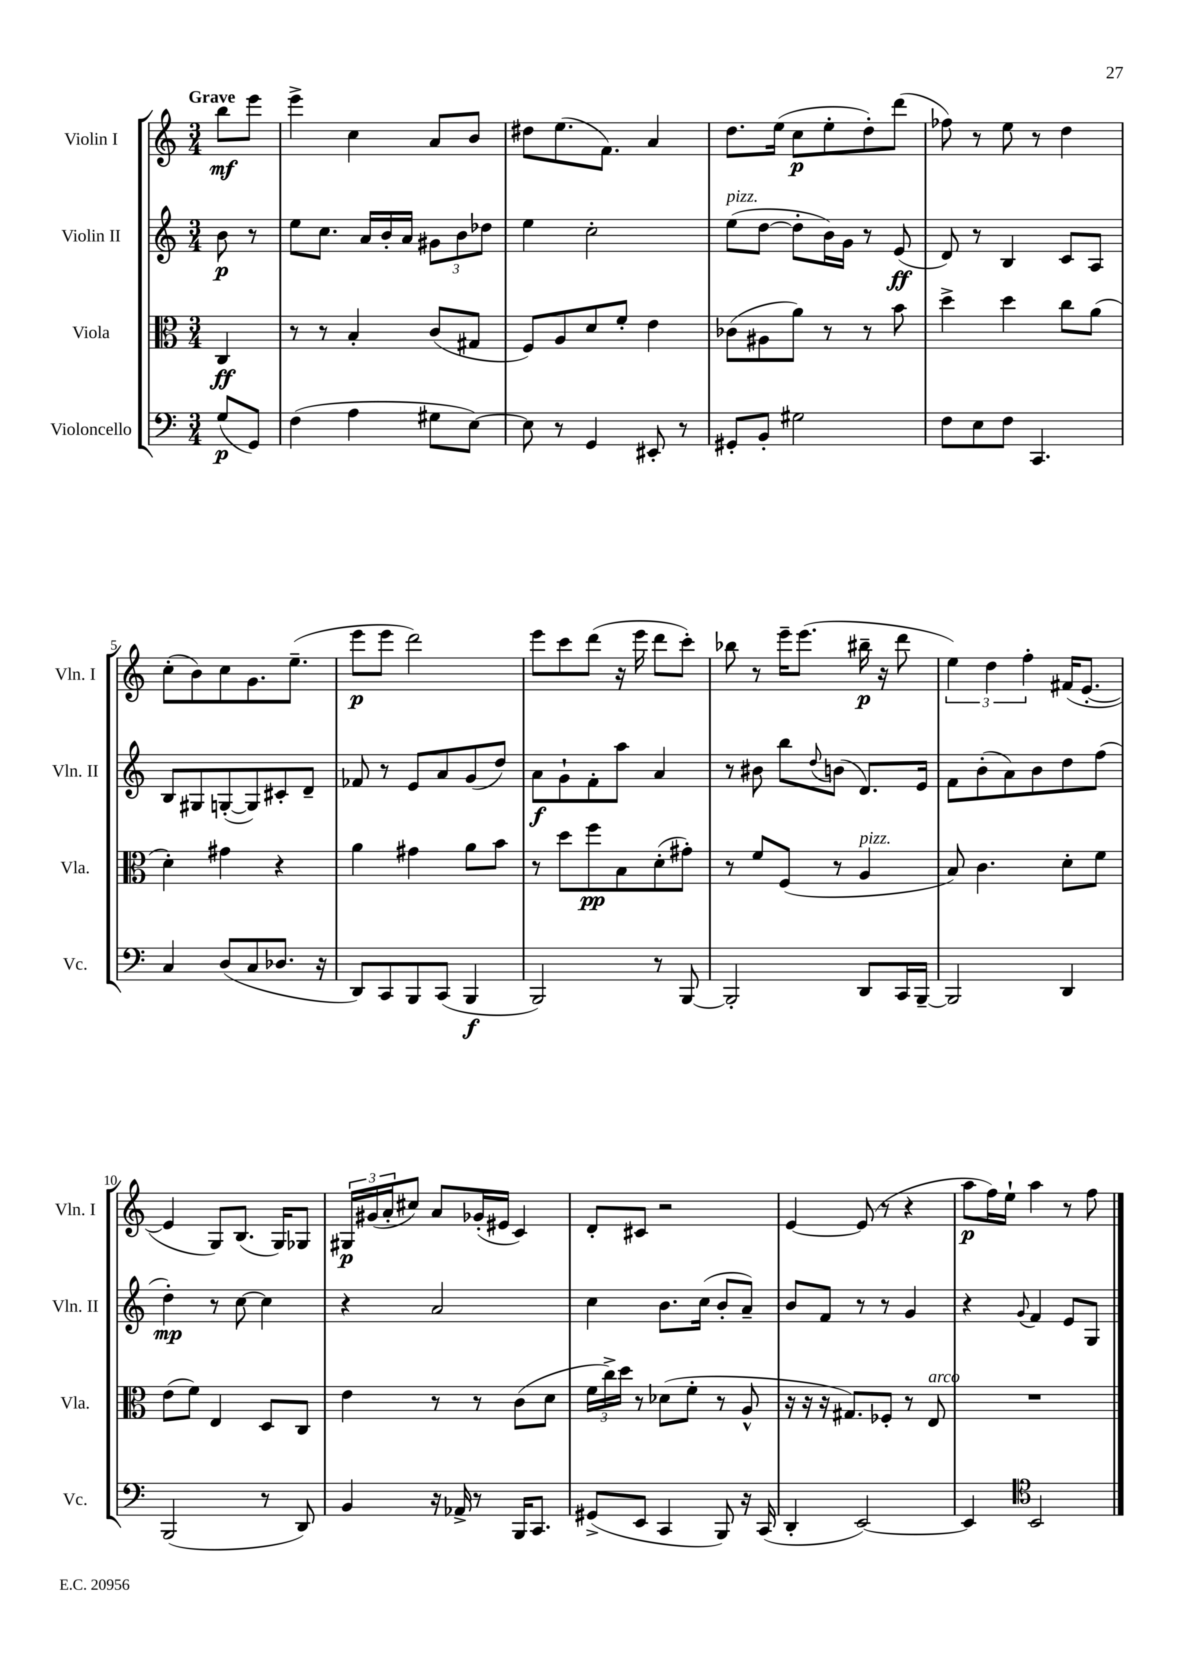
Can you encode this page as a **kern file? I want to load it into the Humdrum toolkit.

**kern	**kern	**kern	**kern
*staff4	*staff3	*staff2	*staff1
*clefF4	*clefC3	*clefG2	*clefG2
*k[]	*k[]	*k[]	*k[]
*M3/4	*M3/4	*M3/4	*M3/4
(8G	4C	8b	8bb
8GG)	.	8r	8eee
=	=	=	=
(4F	8r	8ee	4eee^
.	8r	8.cc	.
4A	4B'	.	4cc
.	.	16a	.
.	.	16b'	.
.	.	16a	.
8G#	(8c	12g#	8a
.	.	12b	.
[8E)	8G#	.	8b
.	.	12dd-	.
=	=	=	=
8E]	8F)	4ee	8dd#
8r	8A	.	(8.ee
4GG	8d	2cc'	.
.	.	.	8.f)
.	8f'	.	.
8EE#'	4e	.	4a
8r	.	.	.
=	=	=	=
8GG#'	(8c-	(8ee	8.dd
8BB'	8A#	[8dd	.
.	.	.	(16ee
2G#	8a)	8dd']	8cc
.	8r	16b)	8ee'
.	.	16g	.
.	8r	8r	8dd')
.	8b	(8e	(8ddd
=	=	=	=
8F	4dd^	8d)	8ff-)
8E	.	8r	8r
8F	4dd	4B	8ee
4.CC	.	.	8r
.	8cc	8c	4dd
.	(8a	8A	.
=	=	=	=
4C	4d')	8B	(8cc'
.	.	8G#	8b)
(8D	4g#	([8G'	8cc
8C	.	8G])	8.g
8.D-	4r	8c#'	.
.	.	.	(8.ee~
.	.	8d~	.
16r	.	.	.
=	=	=	=
8DD)	4a	8f-	8eee
8CC	.	8r	8eee
8BBB	4g#	8e	2ddd)
(8CC	.	8a	.
4BBB	8a	(8g	.
.	8b	8dd)	.
=	=	=	=
2BBB)	8r	8a	8eee
.	8dd	8g`	8ccc
.	8ff	8f'	(8ddd
.	8B	8aa	16r
.	.	.	16eee
8r	(8d'	4a	8ddd
[8BBB	8g#')	.	8ccc')
=	=	=	=
2BBB']	8r	8r	8bb-
.	8f	8b#	8r
.	(8F	8bb	16eee~
.	.	.	(8.eee
.	.	8qqdd	.
.	8r	(8b	.
8DD	4A	8.d)	16bb#~
.	.	.	16r
16CC	.	.	8ddd
[16BBB~	.	16e	.
=	=	=	=
2BBB]	8B)	8f	6ee)
.	4.c	(8b'	.
.	.	.	6dd
.	.	8a)	.
.	.	.	6ff'
.	.	8b	.
4DD	8d'	8dd	(16f#
.	.	.	[8.e'
.	8f	(8ff	.
=	=	=	=
(2BBB	(8e	4dd')	4e]
.	8f)	.	.
.	4E	8r	8G)
.	.	[8cc	(8.B
8r	8D	4cc]	.
.	.	.	16G)
8DD)	8C	.	8G-
=	=	=	=
4BB	4e	4r	24G#
.	.	.	(24g#
.	.	.	24a'
.	.	.	8cc#)
16r	8r	2a	8a
16AA-^	.	.	.
8r	8r	.	(16g-'
.	.	.	16e#
16BBB	(8c	.	4c)
8.CC	.	.	.
.	8d	.	.
=	=	=	=
(8GG#^	24f	4cc	8d'
.	24cc^)	.	.
.	24dd	.	.
8EE	8r	.	8c#
4CC	(8d-	8.b	2r
.	8f'	.	.
.	.	(16cc	.
8BBB)	8r	8b'	.
16r	8A^^	8a~)	.
(16CC	.	.	.
=	=	=	=
4DD'	16r	8b	[4e
.	16r	.	.
.	16r	8f	.
.	8.G#)	.	.
[2EE)	.	8r	(8e]
.	8F-'	8r	8r
.	8r	4g	4r
.	8E	.	.
=	=	=	=
4EE]	2.r	4r	8aa
.	.	.	16ff)
.	.	.	16ee`
*clefC4	*	*	*
.	.	8qqg	.
2BB	.	4f	4aa
.	.	8e	8r
.	.	8G	8ff
==	==	==	==
*-	*-	*-	*-
